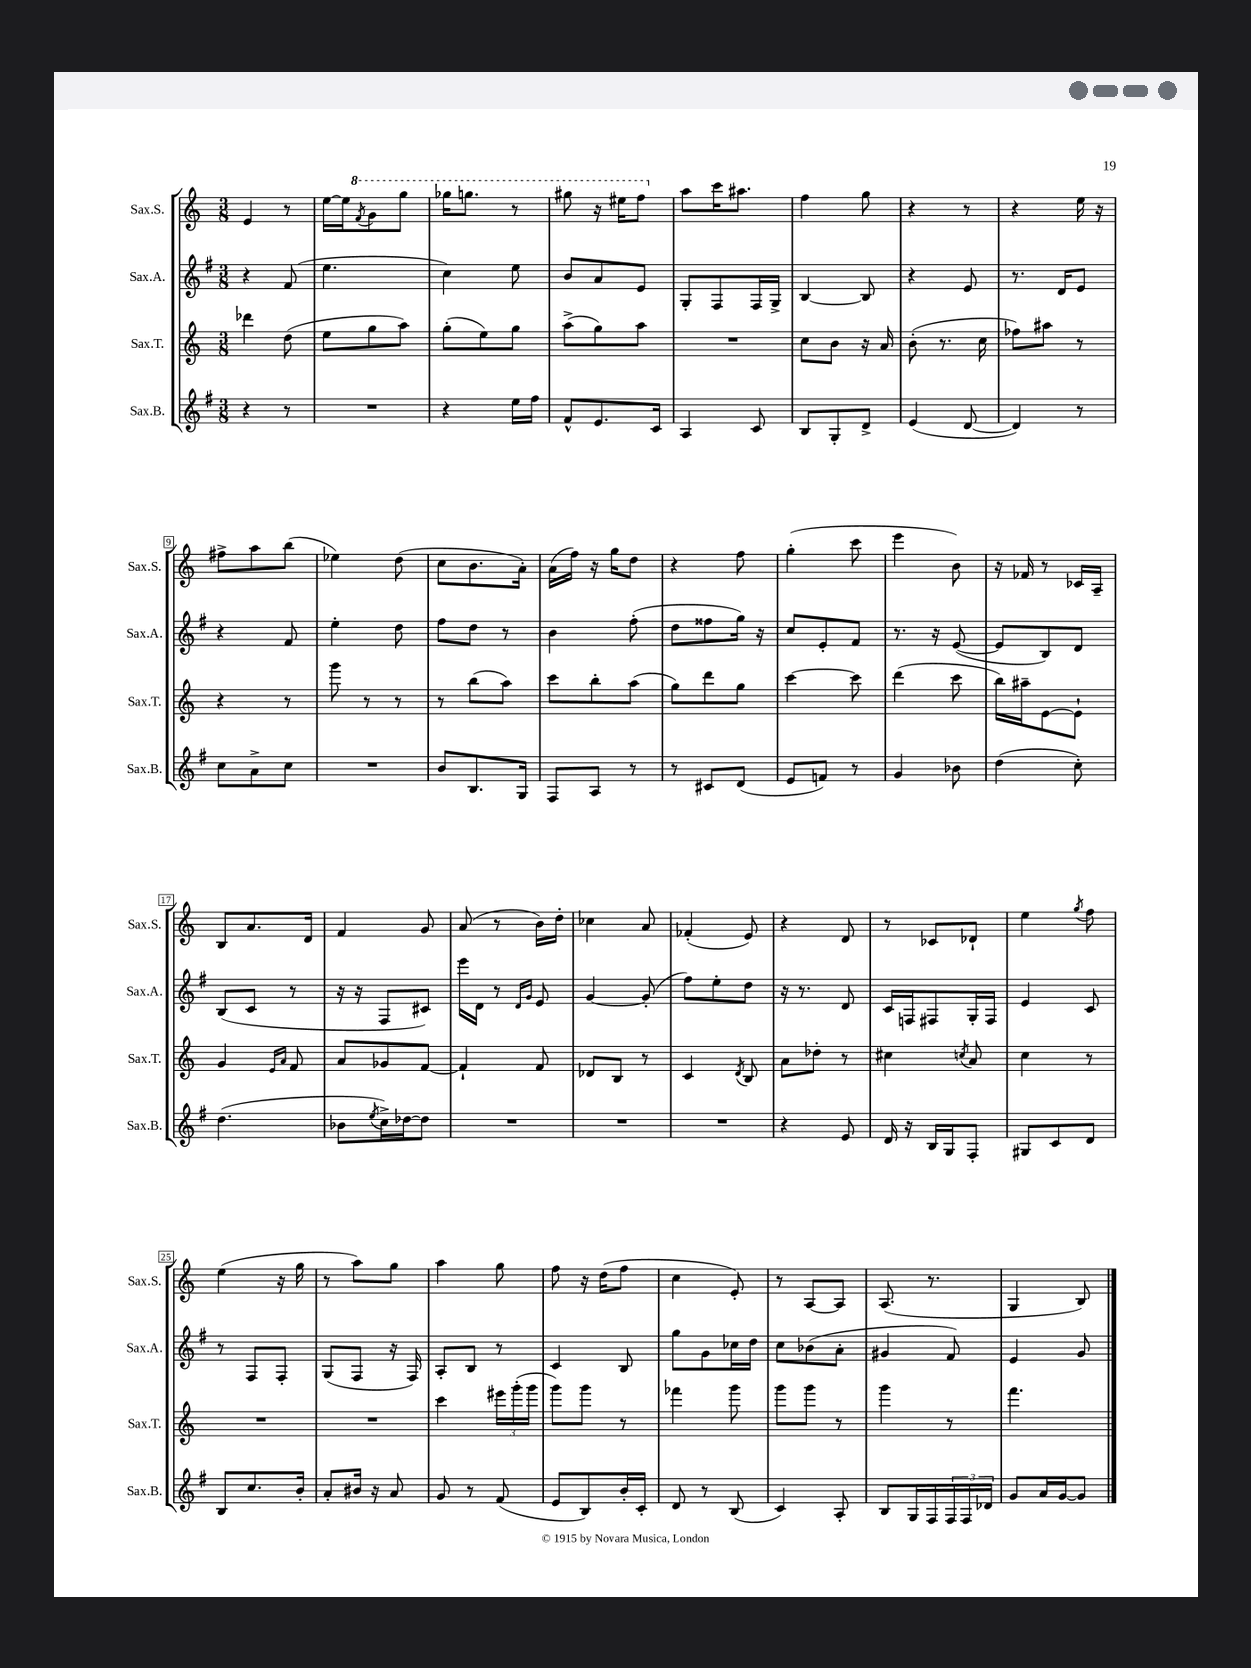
<<
\new StaffGroup <<
\new Staff = "s0" \with { instrumentName = "Sax.S." shortInstrumentName = "Sax.S." } {
    \clef treble \key c \major \numericTimeSignature \time 3/8
    e'4 r8 |
    e''16~ e''16 \ottava #1 \acciaccatura { f''8 } g''8 g'''8 |
    ges'''16 g'''8. r8 |
    gis'''8 r16 eis'''16 f'''8 \ottava #0 |
    a''8 c'''16 ais''8. |
    f''4 g''8 |
    r4 r8 |
    r4 e''16 r16 |
    fis''8-> a''8 b''8( |
    ees''4) d''8( |
    c''8 b'8. a'16-.) |
    a'16( f''16) r16 g''16 d''8 |
    r4 f''8 |
    g''4-.( c'''8 |
    e'''4 b'8) |
    r16 fes'16 r8 ces'16 a16-- |
    b8 a'8. d'16 |
    f'4 g'8 |
    a'8( r8 b'16) d''16-. |
    ces''4 a'8 |
    fes'4-.( e'8) |
    r4 d'8 |
    r8 ces'8 des'8-! |
    e''4 \acciaccatura { g''8 } f''8 |
    e''4( r16 g''16 |
    r8 a''8) g''8 |
    a''4 g''8 |
    f''8 r16 d''16( f''8 |
    c''4 e'8-.) |
    r8 a8~ a8 |
    a8.( r8. |
    g4 b8) \bar "|." |
}
\new Staff = "s1" \with { instrumentName = "Sax.A." shortInstrumentName = "Sax.A." } {
    \clef treble \key g \major \numericTimeSignature \time 3/8
    r4 fis'8( |
    e''4. |
    c''4) e''8 |
    b'8 a'8 e'8 |
    g8-. fis8 fis16 g16-> |
    b4~ b8 |
    r4 e'8 |
    r8. d'16 e'8 |
    r4 fis'8 |
    e''4-. d''8 |
    fis''8 d''8 r8 |
    b'4 fis''8-.( |
    d''8 fisis''8 g''16) r16 |
    c''8 e'8-. fis'8 |
    r8. r16 e'8~( |
    e'8 b8) d'8 |
    b8( c'8 r8 |
    r16 r16 fis8 cis'8) |
    e'''16 d'16 r8 \grace { d'16 g'16 } e'8 |
    g'4~ g'8-.( |
    fis''8) e''8-. d''8 |
    r16 r8. d'8 |
    c'16 f16 fis8 g16-. fis16 |
    e'4 c'8 |
    r8 fis8 fis8-. |
    g8( fis8 r16 fis16) |
    a8-. b8 r8 |
    c'4 b8 |
    g''8 g'8 ces''16 d''16 |
    c''8 bes'8( a'8-. |
    gis'4 fis'8) |
    e'4 g'8 \bar "|." |
}
\new Staff = "s2" \with { instrumentName = "Sax.T." shortInstrumentName = "Sax.T." } {
    \clef treble \key c \major \numericTimeSignature \time 3/8
    des'''4 d''8( |
    e''8 g''8 a''8) |
    g''8-.( e''8) g''8 |
    a''8->( g''8) a''8 |
    R4. |
    c''8 b'8 r16 a'16 |
    b'8-.( r8. c''16 |
    fes''8) ais''8 r8 |
    r4 r8 |
    g'''8 r8 r8 |
    r8 b''8( a''8) |
    c'''8 b''8-. a''8( |
    g''8) d'''8 g''8 |
    c'''4~ c'''8 |
    d'''4( c'''8 |
    b''16) ais''16-- e'8~ e'8-! |
    g'4 \grace { e'16 a'16 } f'8 |
    a'8 ges'8 f'8~ |
    f'4-! f'8 |
    des'8 b8 r8 |
    c'4 \acciaccatura { d'8 } b8 |
    a'8 des''8-. r8 |
    cis''4 \acciaccatura { c''8 } a'8 |
    c''4 r8 |
    R4. |
    R4. |
    c'''4 \tuplet 3/2 { eis'''16 g'''16-.( g'''16 } |
    g'''8) g'''8 r8 |
    fes'''4 g'''8 |
    g'''8 g'''8 r8 |
    g'''4 r8 |
    f'''4. \bar "|." |
}
\new Staff = "s3" \with { instrumentName = "Sax.B." shortInstrumentName = "Sax.B." } {
    \clef treble \key g \major \numericTimeSignature \time 3/8
    r4 r8 |
    R4. |
    r4 e''16 fis''16 |
    fis'8-^ e'8. c'16 |
    a4 c'8 |
    b8 g8-. d'8-> |
    e'4( d'8~ |
    d'4) r8 |
    c''8 a'8-> c''8 |
    R4. |
    b'8 b8. g16 |
    fis8 a8 r8 |
    r8 cis'8 d'8( |
    e'8 f'8) r8 |
    g'4 bes'8 |
    d''4( c''8-.) |
    d''4.( |
    bes'8 \acciaccatura { e''8 } c''16->) des''16~ des''8 |
    R4. |
    R4. |
    R4. |
    r4 e'8 |
    d'16 r16 b16 g16 fis8-. |
    gis8 c'8 d'8 |
    b8 c''8. b'16-. |
    a'8-. bis'16 r16 a'8 |
    g'8 r8 fis'8( |
    e'8 b8) b'16-. c'16-. |
    d'8 r8 b8( |
    c'4) a8-. |
    b8 g16 fis16 \tuplet 3/2 { fis16 fis16 des'16 } |
    g'8 a'16 g'16~ g'8 \bar "|." |
}
>>
>>
\layout { \context { \Score \override BarNumber.stencil = #(make-stencil-boxer 0.1 0.3 ly:text-interface::print) } }
